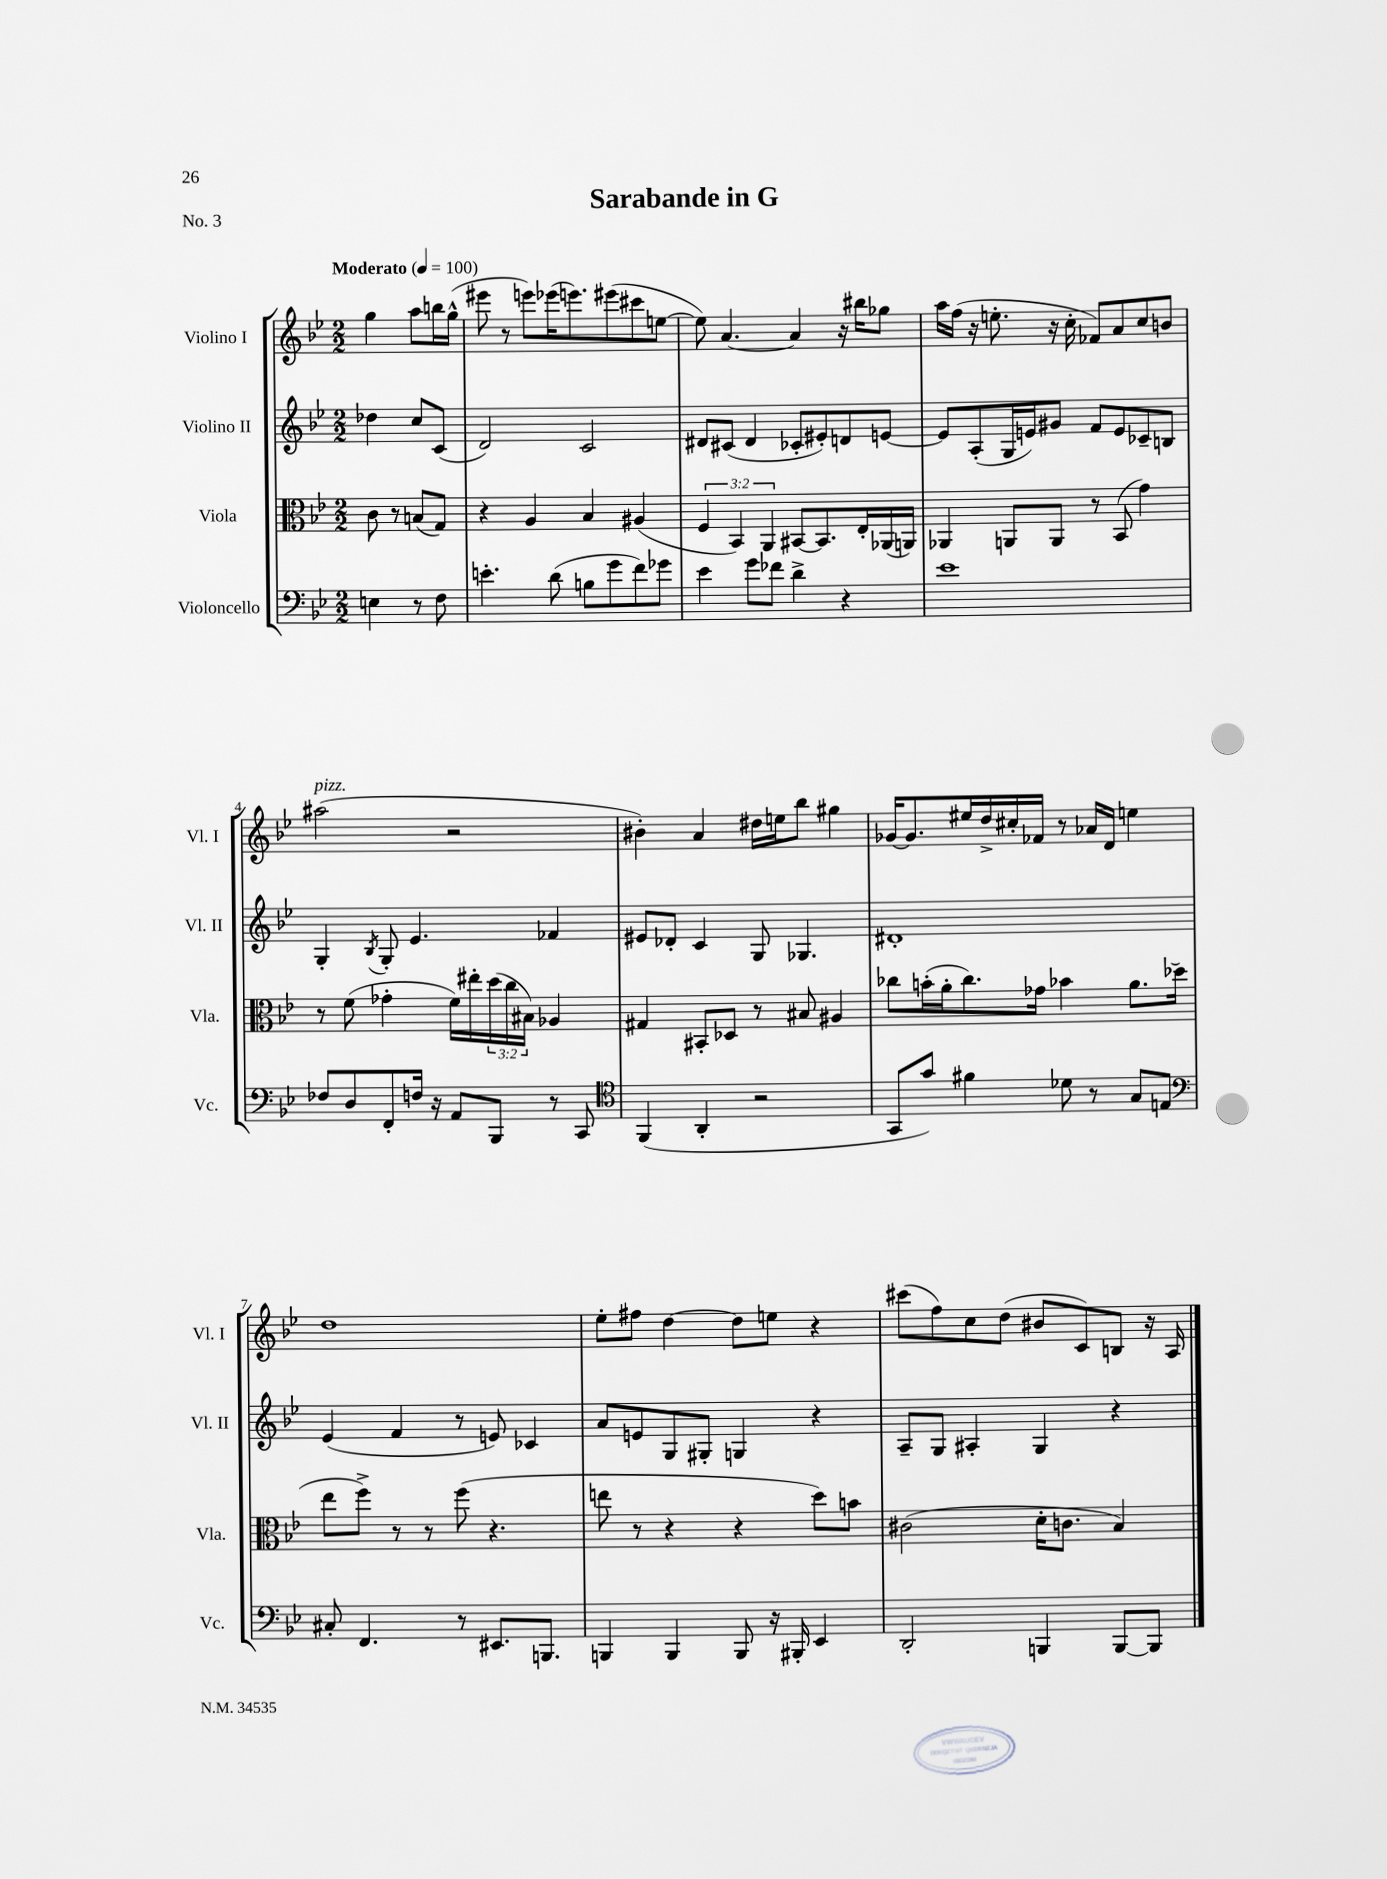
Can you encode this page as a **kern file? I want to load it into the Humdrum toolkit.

**kern	**kern	**kern	**kern
*staff4	*staff3	*staff2	*staff1
*clefF4	*clefC3	*clefG2	*clefG2
*k[b-e-]	*k[b-e-]	*k[b-e-]	*k[b-e-]
*M2/2	*M2/2	*M2/2	*M2/2
*MM100	*MM100	*MM100	*MM100
4E	8c	4dd-	4gg
.	8r	.	.
8r	(8B	8cc	8aa
8F	8G)	(8c	16bb
.	.	.	(16gg^^
=	=	=	=
4.e'	4r	2d)	8eee#
.	.	.	8r
.	4A	.	8eee)
(8d	.	.	(16eee-
.	.	.	8.eee)
8B	4B-	2c	.
8g	.	.	(8eee#
8f)	(4A#	.	8ccc#
8g-	.	.	[8ee
=	=	=	=
4e-	6F	8d#	8ee])
.	.	(8c#	[4.a
.	6BB-)	.	.
8g	.	4d#	.
.	6AA	.	.
8f-	.	.	.
4d^	[8BB#	8c-'	4a]
.	8.BB#]	8e#')	.
4r	.	8d	16r
.	16E-'	.	16bb#
.	(16AA-	[8e	8gg-
.	16AA)	.	.
=	=	=	=
1e-	4AA-	8e]	16aa
.	.	.	(16ff
.	.	(8A'	16r
.	.	.	8.ee'
.	8AA	16G	.
.	.	16e)	.
.	8AA	8g#	16r
.	.	.	16cc'
.	8r	8f	8f-)
.	(8BB-	8e	8a
.	4g)	8c-~	8cc
.	.	8B	8b
=	=	=	=
8F-	8r	4G'	(2aa#
8D	(8f	.	.
.	.	8qB-	.
8FF'	4g-'	8G'	.
16F	.	4.e-	.
16r	.	.	.
8AA	16f)	.	2r
.	16ee#'	.	.
8BBB-	(24dd	.	.
.	24cc	.	.
.	24B#)	.	.
8r	4A-	4f-	.
8CC	.	.	.
=	=	=	=
*clefC4	*	*	*
(4FF	4G#	8e#	4b#')
.	.	8d-'	.
4AA'	8BB#'	4c	4a
.	8D-	.	.
2r	8r	8G	16dd#
.	.	.	16ee
.	8B#	4.G-	8bb-
.	4A#	.	4gg#
=	=	=	=
8GG	8cc-	1d#'	[16g-
.	.	.	8.g-]
8g)	(16b'	.	.
.	16a'	.	.
4f#	8.cc-)	.	16ee#
.	.	.	16dd^
.	.	.	16cc#'
.	16g-	.	16f-
8d-	4b-	.	8r
8r	.	.	16a-
.	.	.	16d
8G	8.a	.	4ee
8E	.	.	.
.	(16dd-	.	.
=	=	=	=
*clefF4	*	*	*
8C#'	8ee-	(4e-	1dd
4.FF	8ff^)	.	.
.	8r	4f	.
.	8r	.	.
8r	(8ff	8r	.
8.EE#	4.r	8e)	.
.	.	4c-	.
8.BBB	.	.	.
=	=	=	=
4BBB	8ee	8a	8ee-'
.	8r	8e	8ff#
4BBB	4r	8G	[4dd
.	.	8G#'	.
8BBB	4r	4G	8dd]
16r	.	.	8ee
16BBB#'	.	.	.
4EE-	8dd)	4r	4r
.	8b	.	.
=	=	=	=
2DD'	(2c#	8A~	(8ccc#
.	.	8G	8ff)
.	.	4A#'	8cc
.	.	.	(8dd
4BBB	16d'	4G	8b#
.	8.c	.	.
.	.	.	8c)
[8BBB	4B-)	4r	8B
8BBB]	.	.	16r
.	.	.	16A
==	==	==	==
*-	*-	*-	*-
